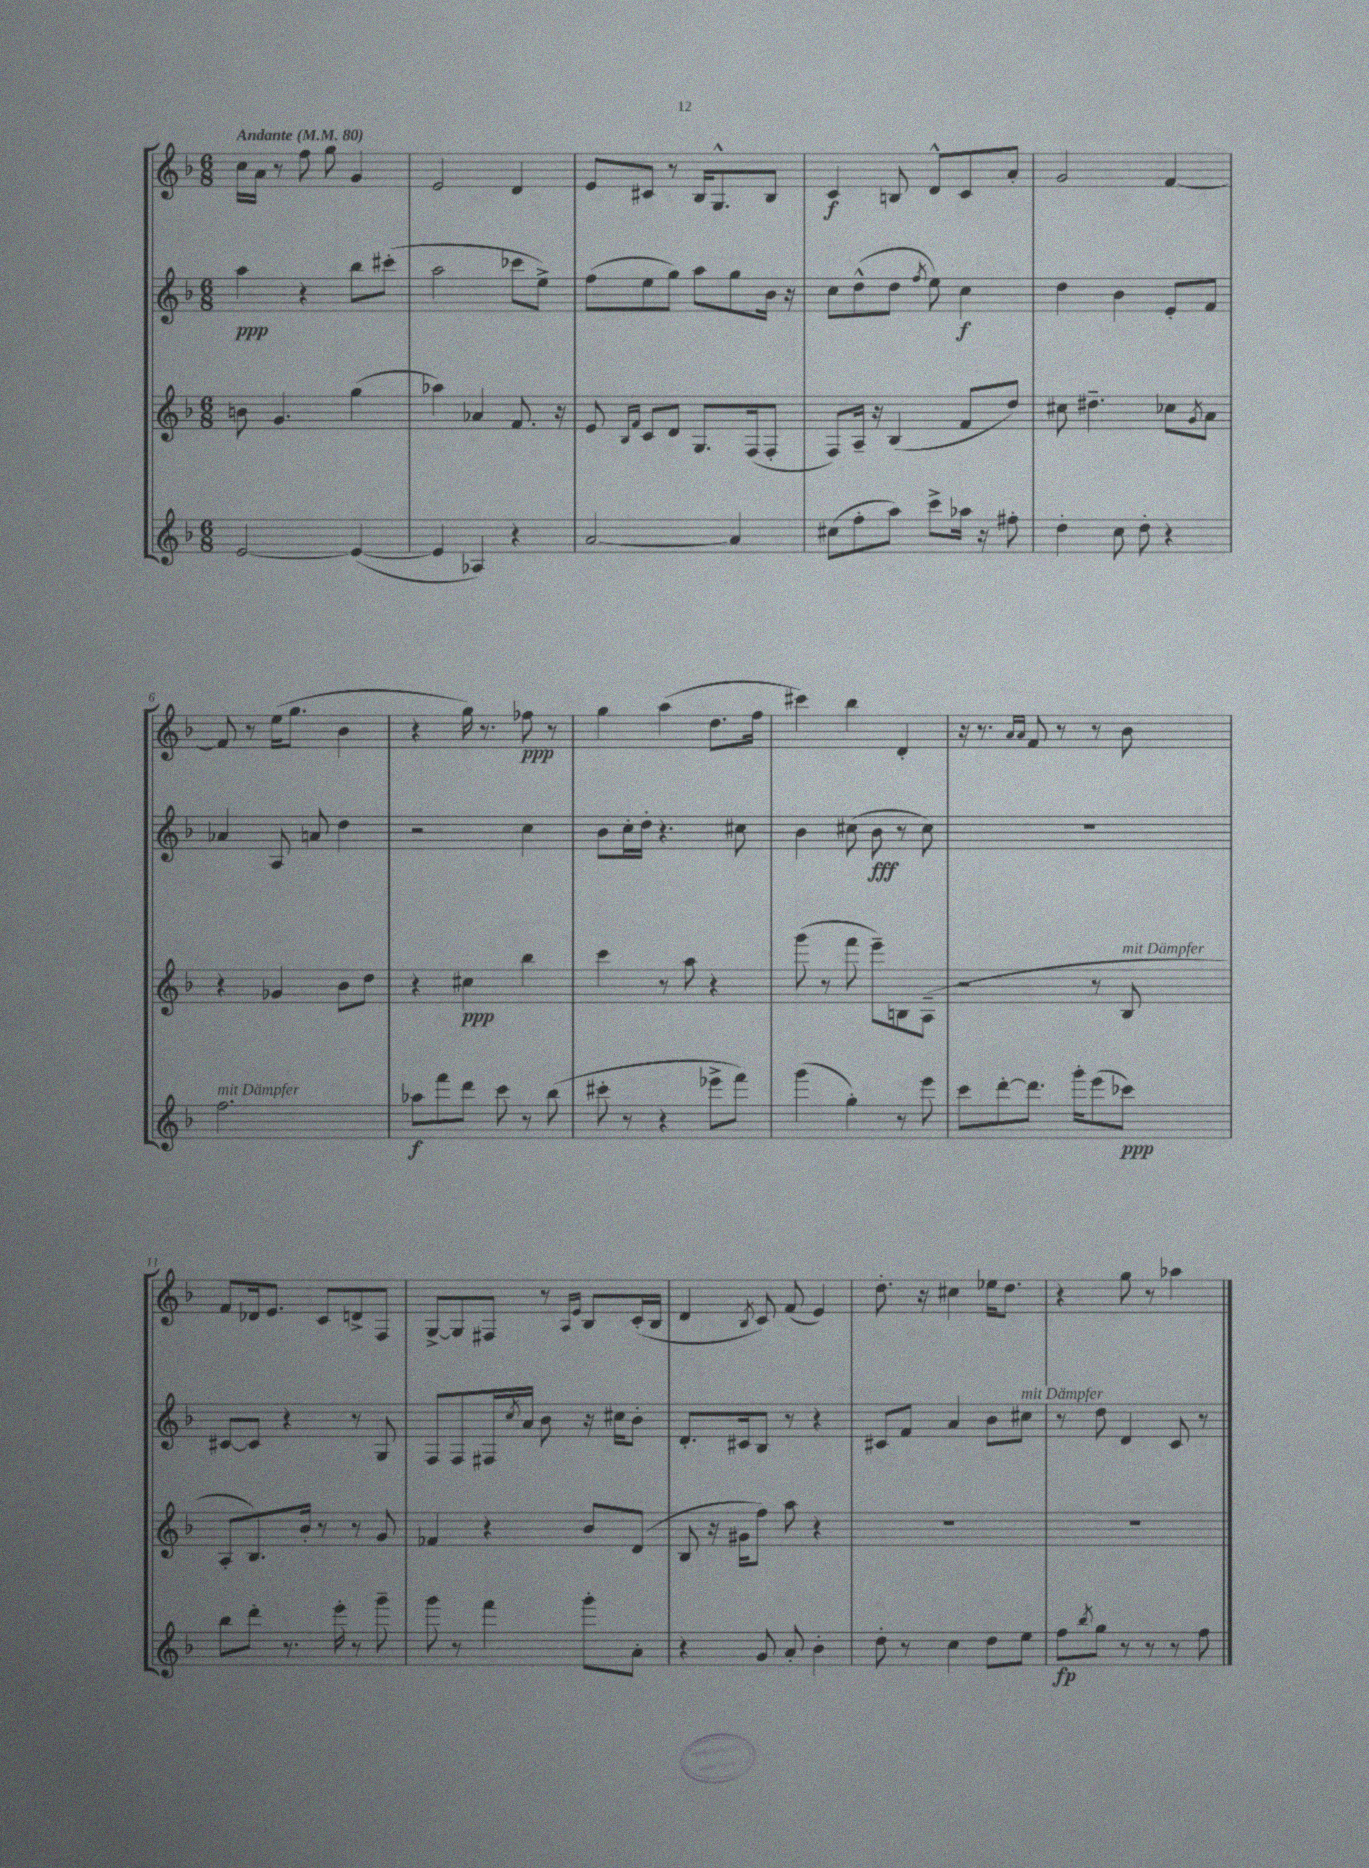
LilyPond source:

<<
\new StaffGroup <<
\new Staff = "s0" {
    \clef treble \key f \major \numericTimeSignature \time 6/8 \tempo "Andante" 4 = 80
    c''16 a'16 r8 f''8 g''8 g'4 |
    e'2 d'4 |
    e'8 cis'8 r8 bes16 g8.-^ bes8 |
    c'4\f b8 d'8-^ c'8 a'8-. |
    g'2 f'4~ |
    f'8 r8 e''16( g''8. bes'4 |
    r4 g''16) r8. fes''8\ppp r8 |
    g''4 a''4( d''8. f''16 |
    cis'''4) bes''4 d'4-. |
    r16 r8. \grace { a'16 a'16 } f'8 r8 r8 bes'8 |
    f'8 des'16 e'8. c'8 d'8-> f8 |
    g8~-> g8 fis8 r8 \grace { a16 e'16 } bes8 c'16-.( bes16 |
    d'4 \acciaccatura { bes8 } c'8) f'8( e'4) |
    d''8.-. r16 cis''4 ees''16 d''8. |
    r4 g''8 r8 aes''4 \bar "|." |
}
\new Staff = "s1" {
    \clef treble \key f \major \numericTimeSignature \time 6/8
    a''4\ppp r4 bes''8 cis'''8-.( |
    a''2 ces'''8 e''8->) |
    f''8( e''8 g''8) a''8 g''8 bes'16 r16 |
    c''8 d''8-^( d''8 \acciaccatura { f''8 } e''8) c''4\f |
    d''4 bes'4 e'8-. f'8 |
    aes'4 a8 a'8 d''4 |
    r2 c''4 |
    bes'8 c''16-. d''16-. r4. cis''8 |
    bes'4 cis''8( bes'8\fff r8 cis''8) |
    R2. |
    cis'8~ cis'8 r4 r8 g8 |
    f8 f8 fis16 \acciaccatura { c''8 } a'16 bes'8 r16 cis''16 bes'8-. |
    d'8.-. cis'16 bes8 r8 r4 |
    cis'8 f'8 a'4 bes'8 cis''8^\markup { \italic "mit Dämpfer" } |
    r8 d''8 d'4 c'8 r8 \bar "|." |
}
\new Staff = "s2" {
    \clef treble \key f \major \numericTimeSignature \time 6/8
    b'8 g'4. g''4( |
    aes''4) aes'4 f'8. r16 |
    e'8 \grace { bes16 f'16 } c'8 d'8 g8. f16( f8-. |
    f8) a16-- r16 bes4( f'8 d''8) |
    cis''8 dis''4.-- ces''8 \acciaccatura { g'8 } a'8 |
    r4 ges'4 bes'8 d''8 |
    r4 cis''4\ppp bes''4 |
    c'''4 r8 a''8 r4 |
    g'''8( r8 f'''8 e'''8--) b8 a8--( |
    r2 r8 bes8^\markup { \italic "mit Dämpfer" } |
    a8-. bes8.) bes'16-. r8 r8 g'8 |
    fes'4 r4 bes'8 d'8( |
    bes8 r16 gis'16 f''8) a''8 r4 |
    R2. |
    R2. \bar "|." |
}
\new Staff = "s3" {
    \clef treble \key f \major \numericTimeSignature \time 6/8
    e'2~ e'4~( |
    e'4 aes4) r4 |
    a'2~ a'4 |
    cis''8( f''8-. a''8) c'''8-> aes''16 r16 fis''8-. |
    d''4-. c''8 d''8-. r4 |
    f''2.^\markup { \italic "mit Dämpfer" } |
    aes''8\f f'''8 d'''8 c'''8 r8 bes''8( |
    cis'''8-. r8 r4 ees'''8-> f'''8) |
    g'''4( g''4-.) r8 e'''8 |
    c'''8 d'''8~-. d'''8. g'''16-. e'''8( ces'''8\ppp) |
    bes''8 d'''8-. r8. e'''16-. r8 g'''8-- |
    g'''8 r8 f'''4 g'''8-. a'8-. |
    r4 g'8 a'8-. bes'4-. |
    d''8-. r8 c''4 d''8 e''8 |
    f''8\fp \acciaccatura { bes''8 } g''8 r8 r8 r8 f''8 \bar "|." |
}
>>
>>
